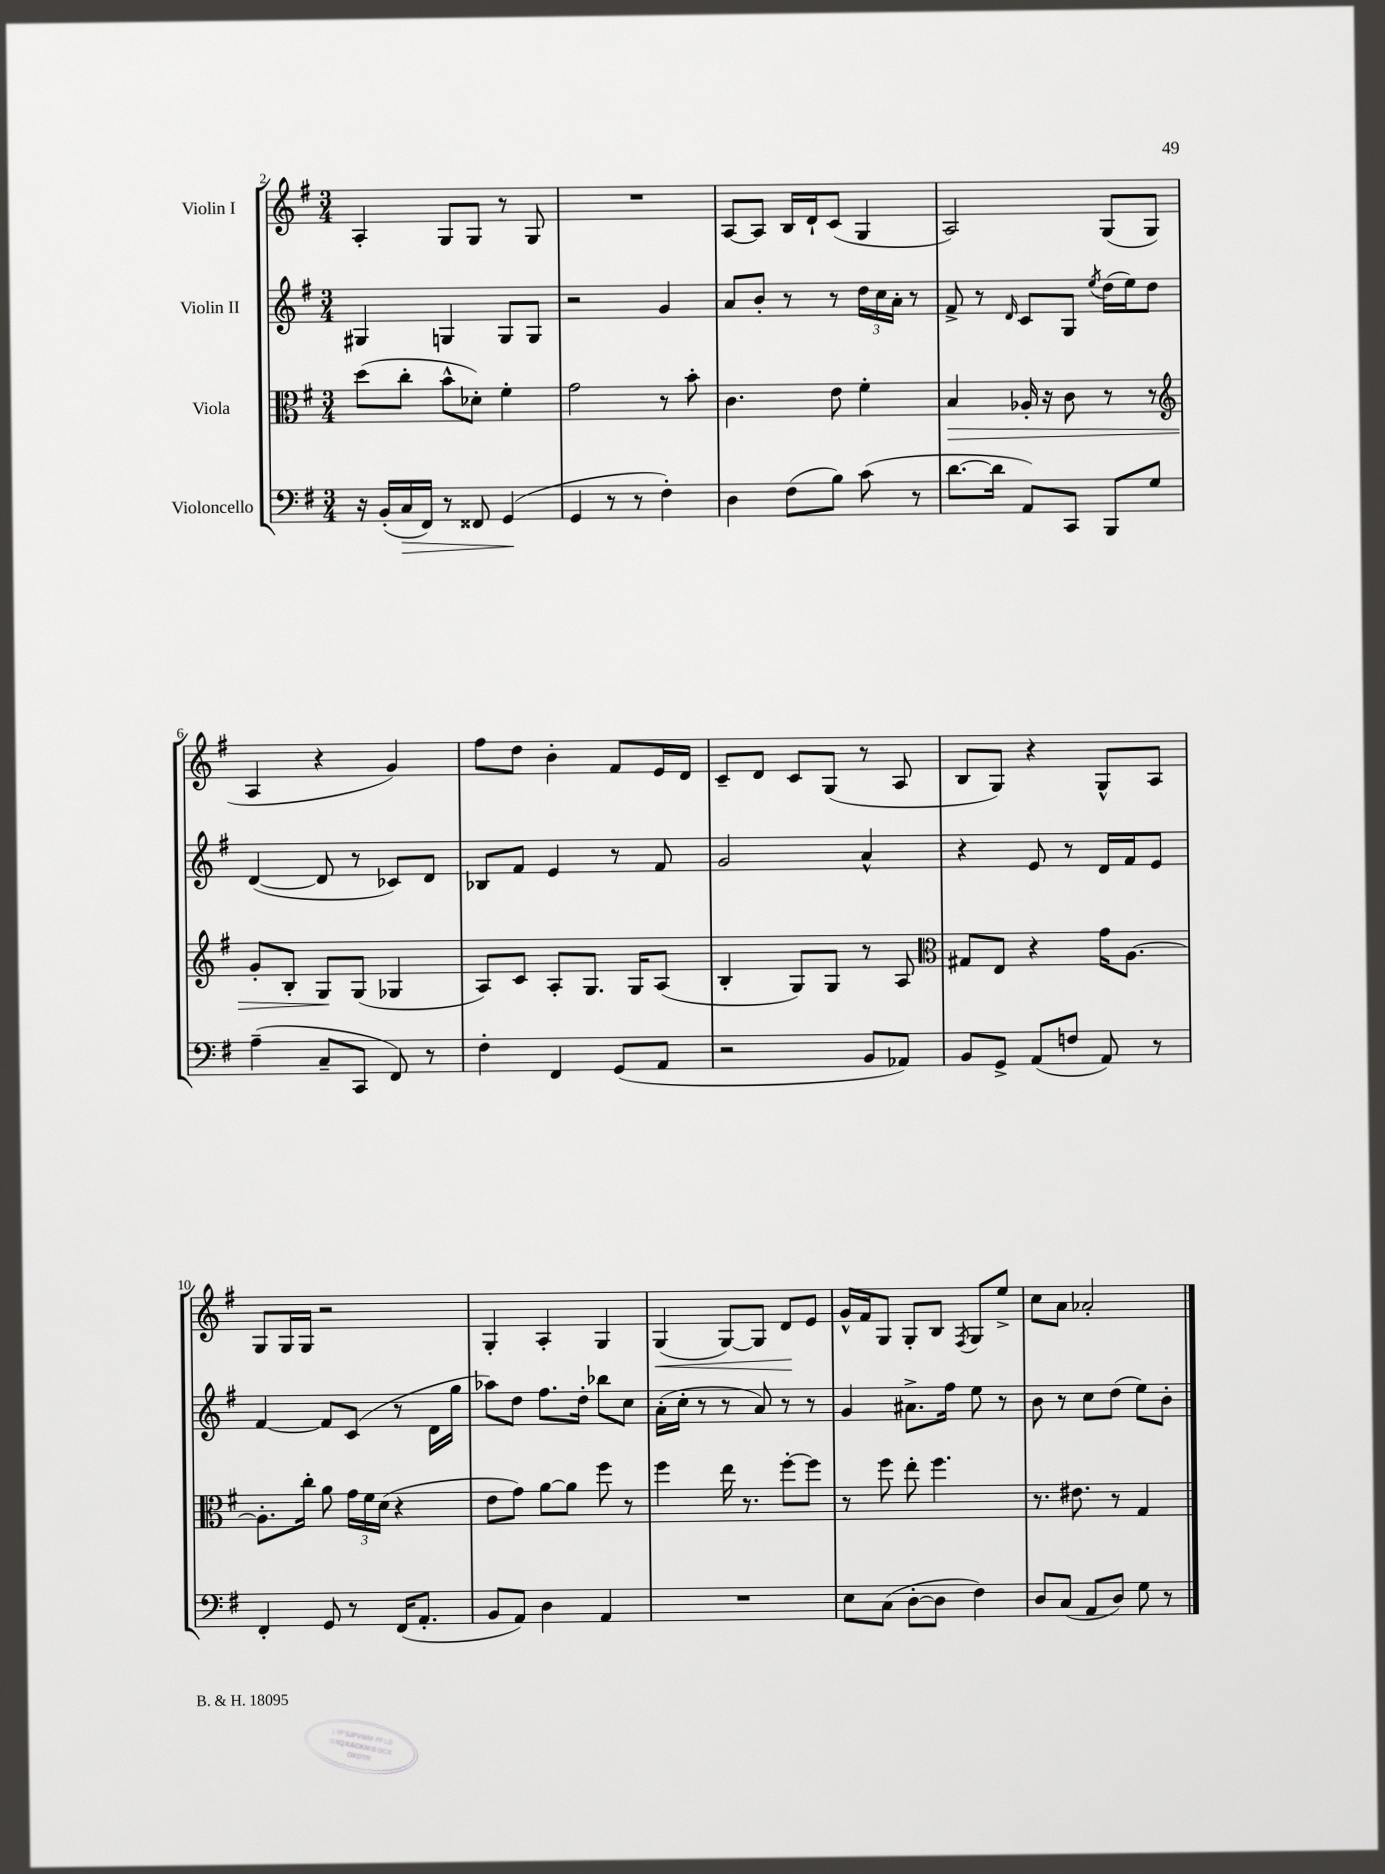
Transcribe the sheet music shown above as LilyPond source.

<<
\new StaffGroup <<
\new Staff = "s0" \with { instrumentName = "Violin I" } {
    \clef treble \key g \major \numericTimeSignature \time 3/4
    \autoBeamOff a4-. g8[ g8] r8 g8 |
    R2. |
    a8[~ a8] b16[ d'16-! c'8]( g4 |
    a2) g8[( g8] |
    a4 r4 g'4) |
    fis''8[ d''8] b'4-. fis'8[ e'16 d'16] |
    c'8[-- d'8] c'8[ g8]( r8 a8 |
    b8[ g8]) r4 g8[-^ a8] |
    g8[ g16 g16] r2 |
    g4-. a4-. g4 |
    g4\<( g8[~) g8] d'8[\! e'8] |
    g'16[-^ fis'16 g8] g8[-. b8] \acciaccatura { fis8 } g8[ e''8]-> |
    c''8[ a'8] aes'2-. \bar "|." |
}
\new Staff = "s1" \with { instrumentName = "Violin II" } {
    \clef treble \key g \major \numericTimeSignature \time 3/4
    \autoBeamOff gis4 g4 g8[ g8] |
    r2 g'4 |
    a'8[ b'8]-. r8 r8 \tuplet 3/2 { d''16[ c''16 a'16]-. } r8 |
    fis'8-> r8 \grace { d'16 } c'8[ g8] \acciaccatura { e''8 } d''16[( e''16) d''8] |
    d'4~( d'8 r8 ces'8[) d'8] |
    bes8[ fis'8] e'4 r8 fis'8 |
    g'2 a'4-^ |
    r4 e'8 r8 d'16[ fis'16 e'8] |
    fis'4~ fis'8[ c'8]( r8 d'16[ g''16] |
    aes''8[) d''8] fis''8.[ d''16]-. bes''8[ c''8] |
    a'16[-.( c''16]-. r8 r8 a'8) r8 r8 |
    g'4 ais'8.[-> fis''16] e''8 r8 |
    b'8 r8 c''8[ d''8]( e''8[) b'8]-. \bar "|." |
}
\new Staff = "s2" \with { instrumentName = "Viola" } {
    \clef alto \key g \major \numericTimeSignature \time 3/4
    \autoBeamOff d''8[( c''8]-. b'8[-^ des'8]-.) fis'4-. |
    g'2 r8 b'8-. |
    c'4. e'8 fis'4-. |
    b4\> aes16-. r16 c'8 r8 r8 |
    \clef treble g'8[-. b8]-. g8[\! g8]( ges4 |
    a8[) c'8] a8[-. g8.] g16[ a8]( |
    b4-. g8[) g8] r8 a8 |
    \clef alto gis8[ e8] r4 g'16[ a8.]~ |
    a8.[-. c''16]-. a'8 \tuplet 3/2 { g'16[ fis'16 d'16]( } r4 |
    e'8[ g'8]) a'8[~ a'8] fis''8 r8 |
    fis''4 e''16 r8. fis''8[~-. fis''8] |
    r8 fis''8 e''8-. fis''4. |
    r8. eis'8. r8 g4 \bar "|." |
}
\new Staff = "s3" \with { instrumentName = "Violoncello" } {
    \clef bass \key g \major \numericTimeSignature \time 3/4
    \autoBeamOff r16 b,16[-.( c16\> fis,16]) r8 fisis,8 g,4\!( |
    g,4 r8 r8 fis4-.) |
    d4 fis8[( b8]) c'8( r8 |
    d'8.[~ d'16] a,8[) c,8] b,,8[ g8] |
    a4--( c8[-- c,8] fis,8) r8 |
    fis4-. fis,4 g,8[( a,8] |
    r2 b,8[ aes,8]) |
    b,8[ g,8]-> a,8[( f8] a,8) r8 |
    fis,4-. g,8 r8 fis,16[( a,8.]-. |
    b,8[ a,8]) d4 a,4 |
    R2. |
    e8[ c8]( d8[~-. d8] fis4) |
    d8[ c8]( a,8[ d8]) g8 r8 \bar "|." |
}
>>
>>
\layout { \context { \Score currentBarNumber = #2 } }
